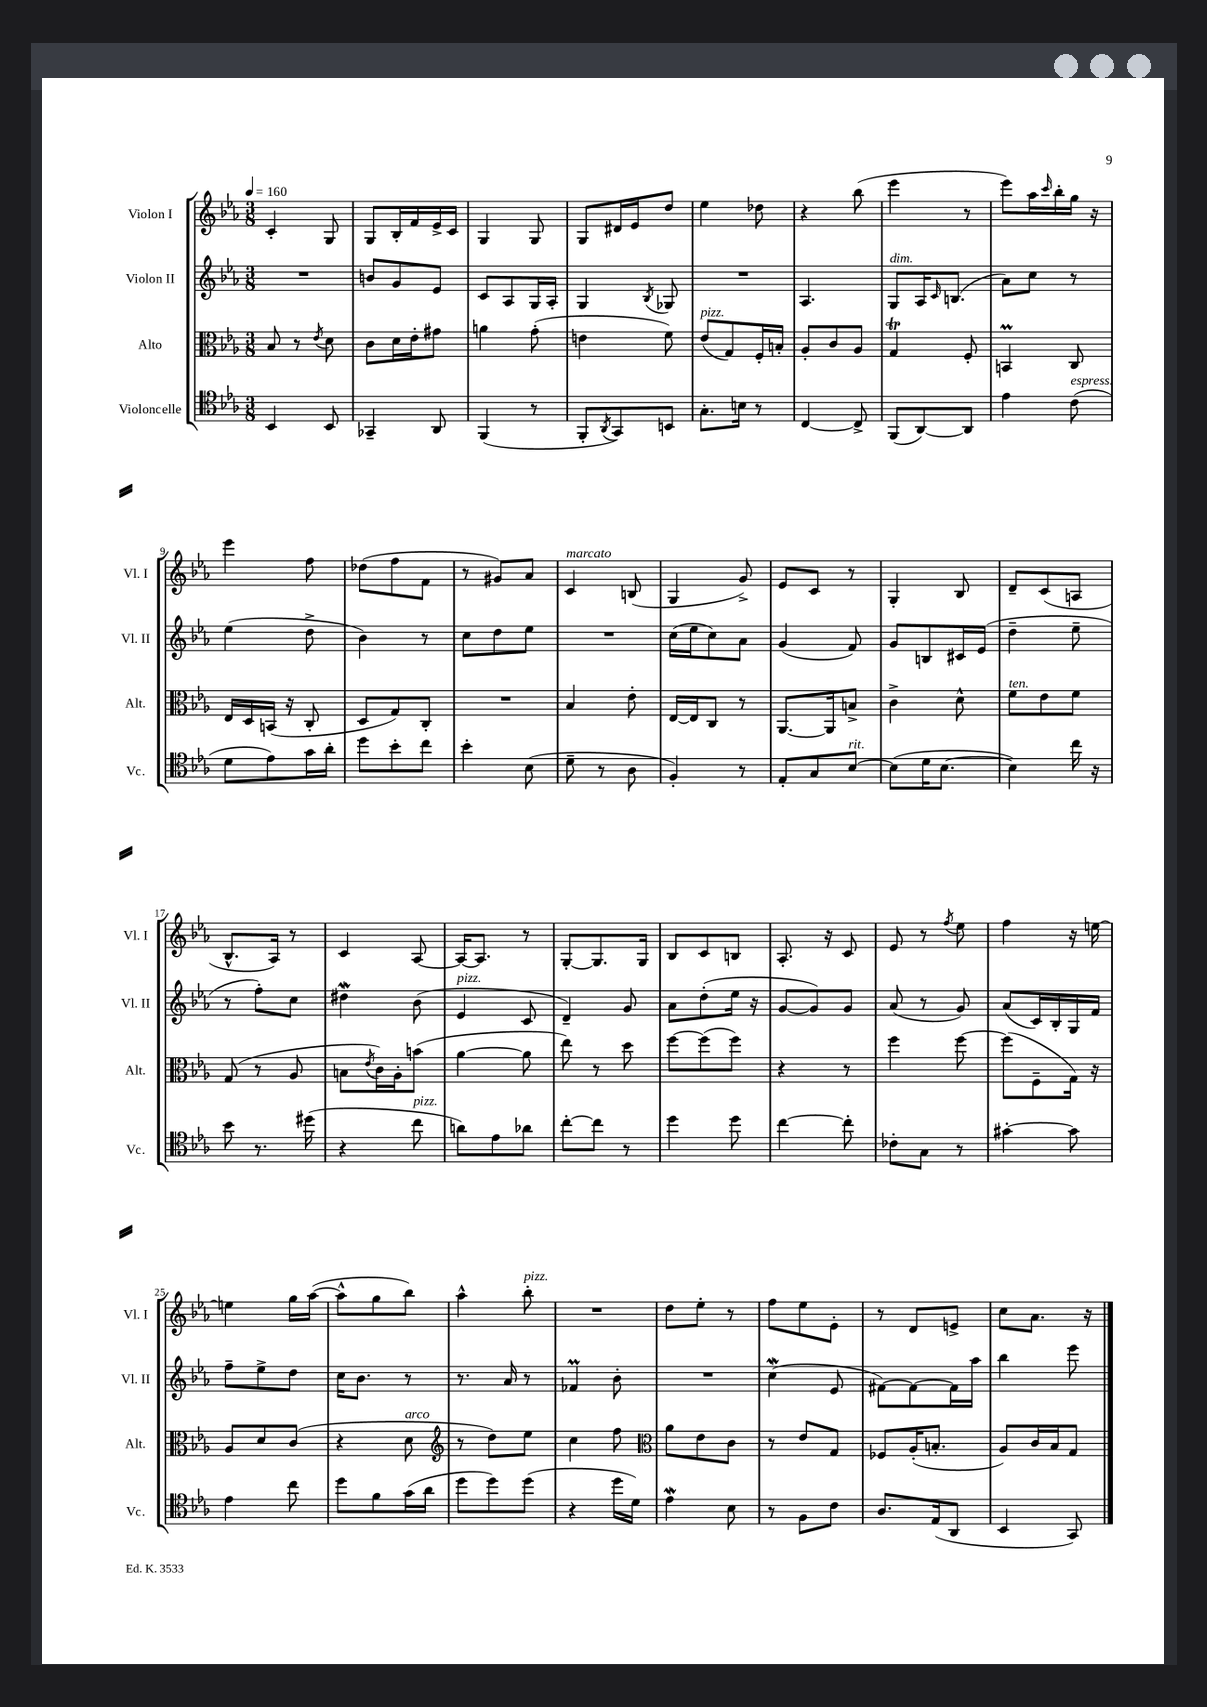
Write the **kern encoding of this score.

**kern	**kern	**kern	**kern
*staff4	*staff3	*staff2	*staff1
*clefC4	*clefC3	*clefG2	*clefG2
*k[b-e-a-]	*k[b-e-a-]	*k[b-e-a-]	*k[b-e-a-]
*M3/8	*M3/8	*M3/8	*M3/8
*MM160	*MM160	*MM160	*MM160
4BB-/	8B-/	4.r	4c'/
.	8r	.	.
.	8qe-/	.	.
8BB-/	8d\	.	8G/
=	=	=	=
4GG-~/	8c\L	8b/L	8G/L
.	16d\L	8g/	16B-'/L
.	16e-'\J	.	16f/
8AA-/	8g#\J	8e-/J	16e-^/
.	.	.	16c/JJ
=	=	=	=
(4FF/	4a\	8c/L	4G/
.	.	8A-/	.
8r	(8g'\	16G/L	8G/
.	.	16A-'/JJ	.
=	=	=	=
8FF'/L	4e\	4G/	8G/L
8qAA-/	.	.	.
8GG/)	.	.	16d#/L
.	.	.	16e-/J
.	.	8qB-/	.
8BB/J	8f\)	8G-/	8dd/J
=	=	=	=
8.G'\L	(8e-/L	4.r	4ee-\
.	8G/)	.	.
16B\Jk	.	.	.
8r	16F'/L	.	8dd-\
.	16B'/JJ	.	.
=	=	=	=
[4C/	8A-'/L	4.A-/	4r
.	8c/	.	.
8C^/]	8A-/J	.	(8bb-\
=	=	=	=
(8FF/L	4G/	8G/L	4eee-\
[8AA-/)	.	16A-/K	.
.	.	16qqc/	.
.	.	(8.B/J	.
8AA-/]J	8F'/	.	8r
=	=	=	=
4e-\	4BB/	8a-\L)	8eee-\L)
.	.	8cc\J	16aa-\L
.	.	.	16qqccc/
.	.	.	16bb-'\
(8c\	8C/	8r	16gg\JJ
.	.	.	16r
=	=	=	=
8d\L	16E-/LL	(4ee-\	4eee-\
.	16D/	.	.
8e-\)	(16BB/JJ	.	.
.	16r	.	.
16g\L	8C'/	8dd^\	8ff\
16a-'\JJ	.	.	.
=	=	=	=
8dd\L	8D/L	4b-\)	(8dd-\L
8b-'\	8G/)	.	8ff\
8cc\J	8C'/J	8r	8f\J
=	=	=	=
4b-'\	4.r	8cc\L	8r
.	.	8dd\	8g#/L)
(8B-\	.	8ee-\J	8a-/J
=	=	=	=
8d~\	4B-/	4.r	4c/
8r	.	.	.
8A-\	8e-'\	.	(8B/
=	=	=	=
4F'/)	[16E-/LL	(16cc\LL	4G/
.	16E-/]J	16ee-\J	.
.	8C/J	8cc\)	.
8r	8r	8a-\J	8g^/)
=	=	=	=
8E-'/L	[8.AA-/L	(4g/	8e-/L
8G/	.	.	8c/J
.	16AA-/]k	.	.
[8B-/J	8B^/J	8f/)	8r
=	=	=	=
(8B-\]L	4c^\	8g/L	4G'/
16d\K	.	8B/	.
[8.B-\J	.	.	.
.	8d^^\	16c#/L	8B-/
.	.	(16e-/JJ	.
=	=	=	=
4B-\])	8f\L	4dd~\	8d~/L
.	8e-\	.	(8c/
16cc\	8f\J	8ee-~\	8A/J
16r	.	.	.
=	=	=	=
8b-\	(8G/	8r	8.B-^^/L
8.r	8r	8ff'\L)	.
.	.	.	16A-/Jk)
.	8A-/	8cc\J	8r
(16dd#\	.	.	.
=	=	=	=
4r	8B\L	4dd#\	4c/
.	8qe-/	.	.
.	16c\L)	.	.
.	16A-'\J	.	.
8cc\	(8b\J	(8b-\	[8A-/
=	=	=	=
8a\L)	[4a-\	4e-/	16A-/_LK
.	.	.	8.A-/]J
8e-\	.	.	.
8a-\J	8a-\]	8c/	8r
=	=	=	=
[8cc'\L	8ee-\)	4d~/)	[8G'/L
8cc\]J	8r	.	8.G/]
8r	8dd\	8g/	.
.	.	.	16G/Jk
=	=	=	=
4dd\	[8ff\L	8a-\L	8B-/L
.	(8ff\]	(8dd'\	8c/
8dd\	8ff\J)	16ee-\Jk	8B/J
.	.	16r	.
=	=	=	=
[4cc\	4r	[8g/L	8.A-'/
.	.	8g/])	.
.	.	.	16r
8cc'\]	8r	8g/J	8c/
=	=	=	=
8c-'\L	4ff\	(8a-/	8e-/
8G\J	.	8r	8r
.	.	.	8qff/
8r	[8ff\	8g/)	8ee-\
=	=	=	=
[4g#'\	(8ff\]L	(8a-/L	4ff\
.	8F~\	16c/L)	.
.	.	16B-'/	.
8g#\]	16G\Jk)	16G/	16r
.	16r	16f/JJ	[16ee\
=	=	=	=
4e-\	8A-/L	8ff~\L	4ee\]
.	8d/	8ee-^\	.
8cc\	(8c/J	8dd\J	16gg\LL
.	.	.	([16aa-\JJ
=	=	=	=
8dd\L	4r	16cc\LK	8aa-^^\]L
.	.	8.b-\J	.
8f\	.	.	8gg\
(16g\L	8d\	8r	8bb-\J)
16a-\JJ	.	.	.
=	=	=	=
*	*clefG2	*	*
8dd\L	8r	8.r	4aa-^^\
8dd\)	8dd\L)	.	.
.	.	16a-/	.
(8dd\J	8ee-\J	8r	8bb-'\
=	=	=	=
4r	4cc\	4f-/	4.r
16dd\LL	8ff\	8b-'\	.
16d\JJ)	.	.	.
=	=	=	=
*	*clefC3	*	*
4e-\	8a-\L	4.r	8dd\L
.	8e-\	.	8ee-'\J
8B-\	8c\J	.	8r
=	=	=	=
8r	8r	(4cc\	8ff\L
8F\L	8e-/L	.	8ee-\
8c\J	8G/J	8e-/	8e-'\J
=	=	=	=
8.A-/L	8F-/L	[8f#\L)	8r
.	(16A-'/K	8f#\_	8d/L
(16E-/k	8.B'/J	.	.
8AA-/J	.	16f#\]L	8e^/J
.	.	16aa-\JJ	.
=	=	=	=
4BB-/	8A-/L)	4bb-\	8cc\L
.	16c/L	.	8.a-\J
.	16B-/J	.	.
8GG/)	8G/J	8eee-\	.
.	.	.	16r
==	==	==	==
*-	*-	*-	*-
